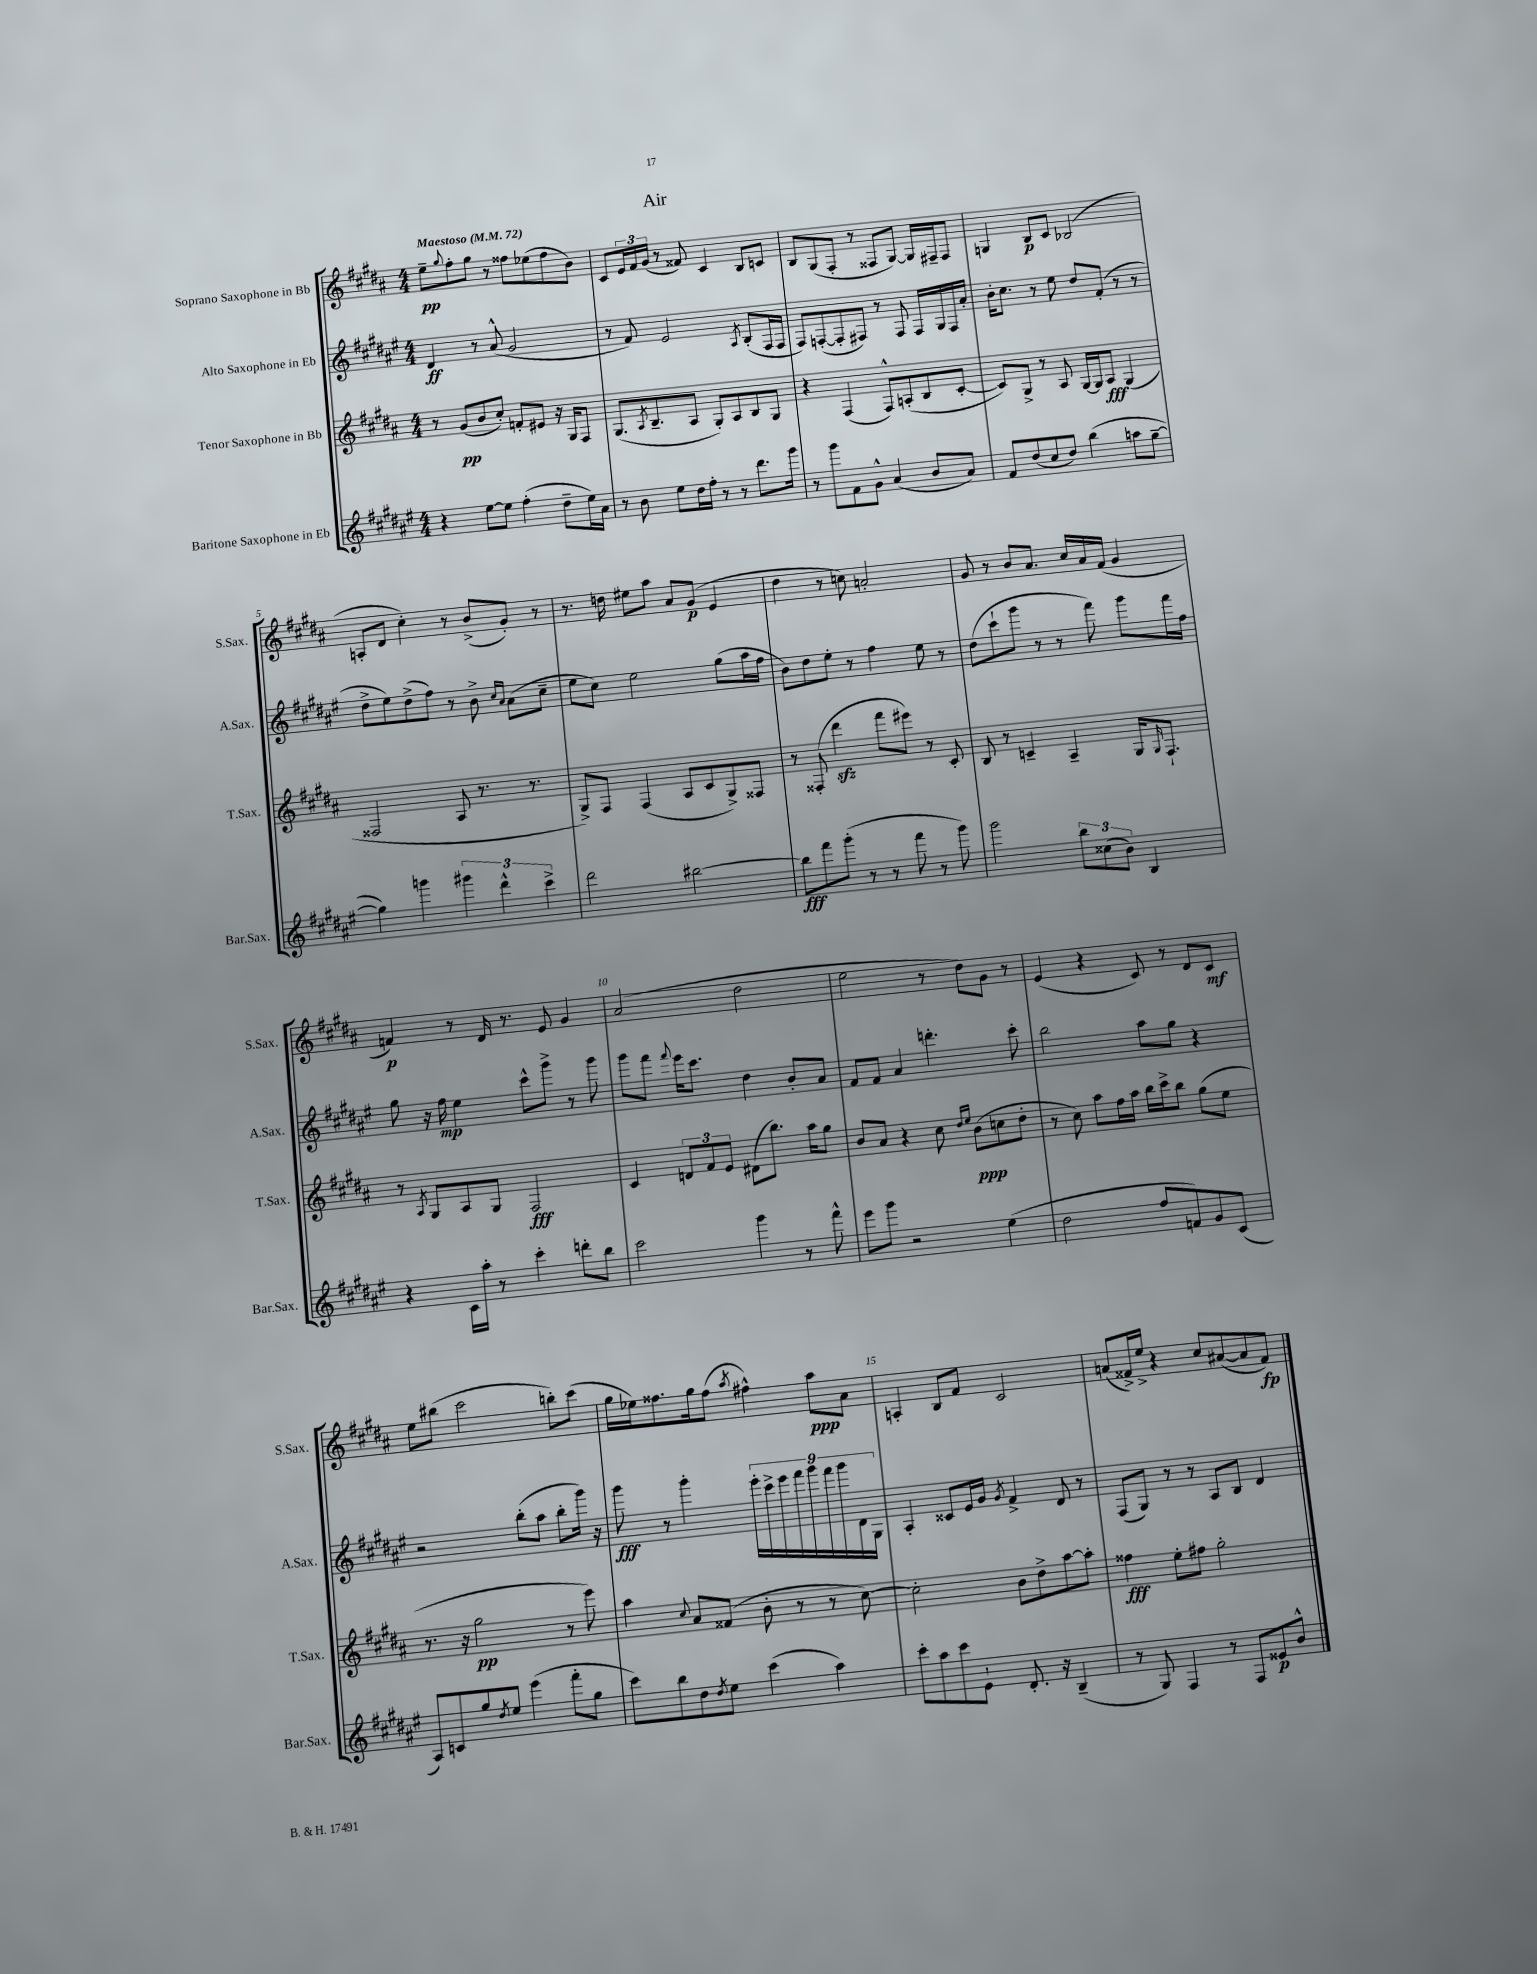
\header { title = "Air" }
<<
\new StaffGroup <<
\new Staff = "s0" \with { instrumentName = "Soprano Saxophone in Bb" shortInstrumentName = "S.Sax." } {
    \clef treble \key b \major \numericTimeSignature \time 4/4 \tempo "Maestoso" 4 = 72
    e''8--\pp \appoggiatura { gis''8 } fis''8-. gis''8 r8 fisis''8 ees''8( fisis''8 b'8) |
    cis'8 \tuplet 3/2 { e'16 fis'16 gis'16( } r8 fisis'8) cis'4 b8 c'8 |
    b8 gis8( fis8-. r8 fisis8 gis8~) gis16 fis16-- fis8 |
    g4 b8\p cis'8 bes2( |
    a8-. dis'8 cis''4-.) r8 b'8->( gis'8-.) r8 |
    r8. d''16 eis''8 ais''8 ais'8 gis'8\p( e'4 |
    dis''4 r8 c''8) a'2-. |
    gis'8 r8 b'8 ais'8. cis''16 ais'16 fis'16( gis'4 |
    f'4\p) r8 dis'16 r8. e'8 gis'4 |
    ais'2( dis''2 |
    e''2 r8 dis''8) gis'8 r8 |
    e'4( r4 cis'8) r8 dis'8 cis'8\mf |
    e''8 bis''8( cis'''2 b''8-.) cis'''8( |
    gis''16 ees''16) fisis''8. gis''16 fisis''8( \acciaccatura { ais''8 } fis''4-^) ais''8\ppp ais'8 |
    a4-. b8 fis'8 cis'2 |
    a'8( fisis'16->) e''16-> r4 cis''8 ais'8~( ais'8 fisis'8\fp) \bar "|." |
}
\new Staff = "s1" \with { instrumentName = "Alto Saxophone in Eb" shortInstrumentName = "A.Sax." } {
    \clef treble \key fis \major \numericTimeSignature \time 4/4
    dis'4\ff r8 ais'8-^( gis'2 |
    r8 fis'8) eis'2 \acciaccatura { ais8 } b8-.( fis16 fis16 |
    fis8) f8~-.( f8-. fis8) r8 fis8 fis16 gis16 fis16 ais'16-. |
    b'16-. cis''8. r8 eis''8 dis''8 fis'8-.( r8 r8 |
    dis''8-> eis''8) dis''8->( fis''8) r8 b'8-> \grace { cis''16 ais'16 } ais'8( cis''8-- |
    eis''8 cis''8) eis''2 gis''8( ais''16 fis''16 |
    b'8) dis''8 eis''8-. r8 fis''4 eis''8 r8 |
    dis''8( cis'''8-! gis'''8 r8 r8 fis'''8) gis'''8 fis'''16 fis''16 |
    gis''8 r16 fis''16\mp eis''4 cis'''8-^ gis'''8-> r8 gis'''8 |
    gis'''8 fis'''8 \appoggiatura { fis'''8 } eis'''16 cis'''8. dis''4 b'8-. ais'8 |
    fis'8 fis'8 ais'4 d'''4.-. cis'''8-. |
    b''2 ais''8 gis''8 r4 |
    r2 b''8-.( ais''8 b''8-. gis'''16) r16 |
    gis'''8\fff r8 gis'''4-. \tuplet 9/8 { eis'''16-. cis'''16-> eis'''16 fis'''16 gis'''16 fis'''16 gis'''16 dis'16 gis16 } |
    ais4-. cisis'8 eis'16 gis'16 \acciaccatura { gis'8 } fis'4-> dis'8 r8 |
    fis8( gis8) r8 r8 ais8 b8 dis'4 \bar "|." |
}
\new Staff = "s2" \with { instrumentName = "Tenor Saxophone in Bb" shortInstrumentName = "T.Sax." } {
    \clef treble \key b \major \numericTimeSignature \time 4/4
    r8 gis'8\pp( b'8 cis''8-.) f'8-. eis'8 r16 gis16 fis8 |
    gis8.( \acciaccatura { ais8 } b8.-- ais8 gis8-.) ais8 b8 gis8 |
    r4 fis4( fis8-^) a8-.( b8 cis'8~-. |
    cis'8) gis8-> r8 ais8 gis16~ gis16 ais8\fff gis4( |
    fisis2 ais8 r8. r8. |
    gis8->) fis8 fis4( ais8 cis'8 gis8->) fisis8 |
    r8 fisis8-.( dis'''4\sfz fis'''8 eis'''8) r8 cis'8-. |
    b8 r8 c'4-- ais4-- gis16 \grace { gis16 } fis8.-! |
    r8 \acciaccatura { ais8 } gis8 ais8 gis8 fis2\fff |
    cis'4 \tuplet 3/2 { d'8 fis'8 e'8 } dis'8( b''8.) ais''16 gis''8 |
    b'8 ais'8 r4 cis''8 \grace { dis''16 e''16 } b'8\ppp( c''8 dis''8-. |
    r8 cis''8) ais''8 fis''16 ais''16 b''16 cis'''16-> b''8 gis''8( e''8 |
    r8. r16 gis''2\pp r8 e'''8) |
    ais''4 \appoggiatura { cis''8 } ais'8 fisis'8( b'8-. r8 r8 cis''8~) |
    cis''2-. b'8 dis''8-> ais''8~ ais''8-. |
    fisis''4\fff e''8-. fis''8 gis''2-. \bar "|." |
}
\new Staff = "s3" \with { instrumentName = "Baritone Saxophone in Eb" shortInstrumentName = "Bar.Sax." } {
    \clef treble \key fis \major \numericTimeSignature \time 4/4
    r4 eis''8~ eis''8 fis''4-.( dis''8-- eis''16) ais'16 |
    r8 b'8 eis''8 dis''16 fis''16-. r8 r8 dis'''8. gis'''16 |
    r8 gis'''8 fis'8 gis'8-^ ais'4( b'8 ais'8) |
    fis'8 dis''8( cis''8 dis''8) b''4( a''8 gis''8~-- |
    gis''4) g'''4 \tuplet 3/2 { gis'''4 dis'''4-^ cis'''4-> } |
    dis'''2 bis''2~ |
    bis''8\fff fis'''8 gis'''8-.( r8 r8 fis'''8 r8 gis'''8) |
    gis'''2 \tuplet 3/2 { b''8 cisis''8( b'8) } b4 |
    r4 cis'16 ais''16-. r8 cis'''4-. d'''8-. b''8 |
    cis'''2 gis'''4 r8 fis'''8-^ |
    eis'''8 gis'''8 r2 eis''4( |
    dis''2 fis''8 f'8) gis'8 cis'8( |
    ais8) c'8 gis''8 \acciaccatura { dis''8 } eis''8 eis'''4( fis'''8-. gis''8 |
    cis'''8) b''8 dis''8 \acciaccatura { dis''8 } eis''8 cis'''4( ais''4) |
    cis'''8-. ais''8 cis'''8 eis'8-! dis'8.-. r16 b4--( |
    r8 gis8) fis4 r8 fis8 eisis'8\p b'8-^ \bar "|." |
}
>>
>>
\layout { \context { \Score \override BarNumber.break-visibility = ##(#f #t #t) barNumberVisibility = #(every-nth-bar-number-visible 5) } }
